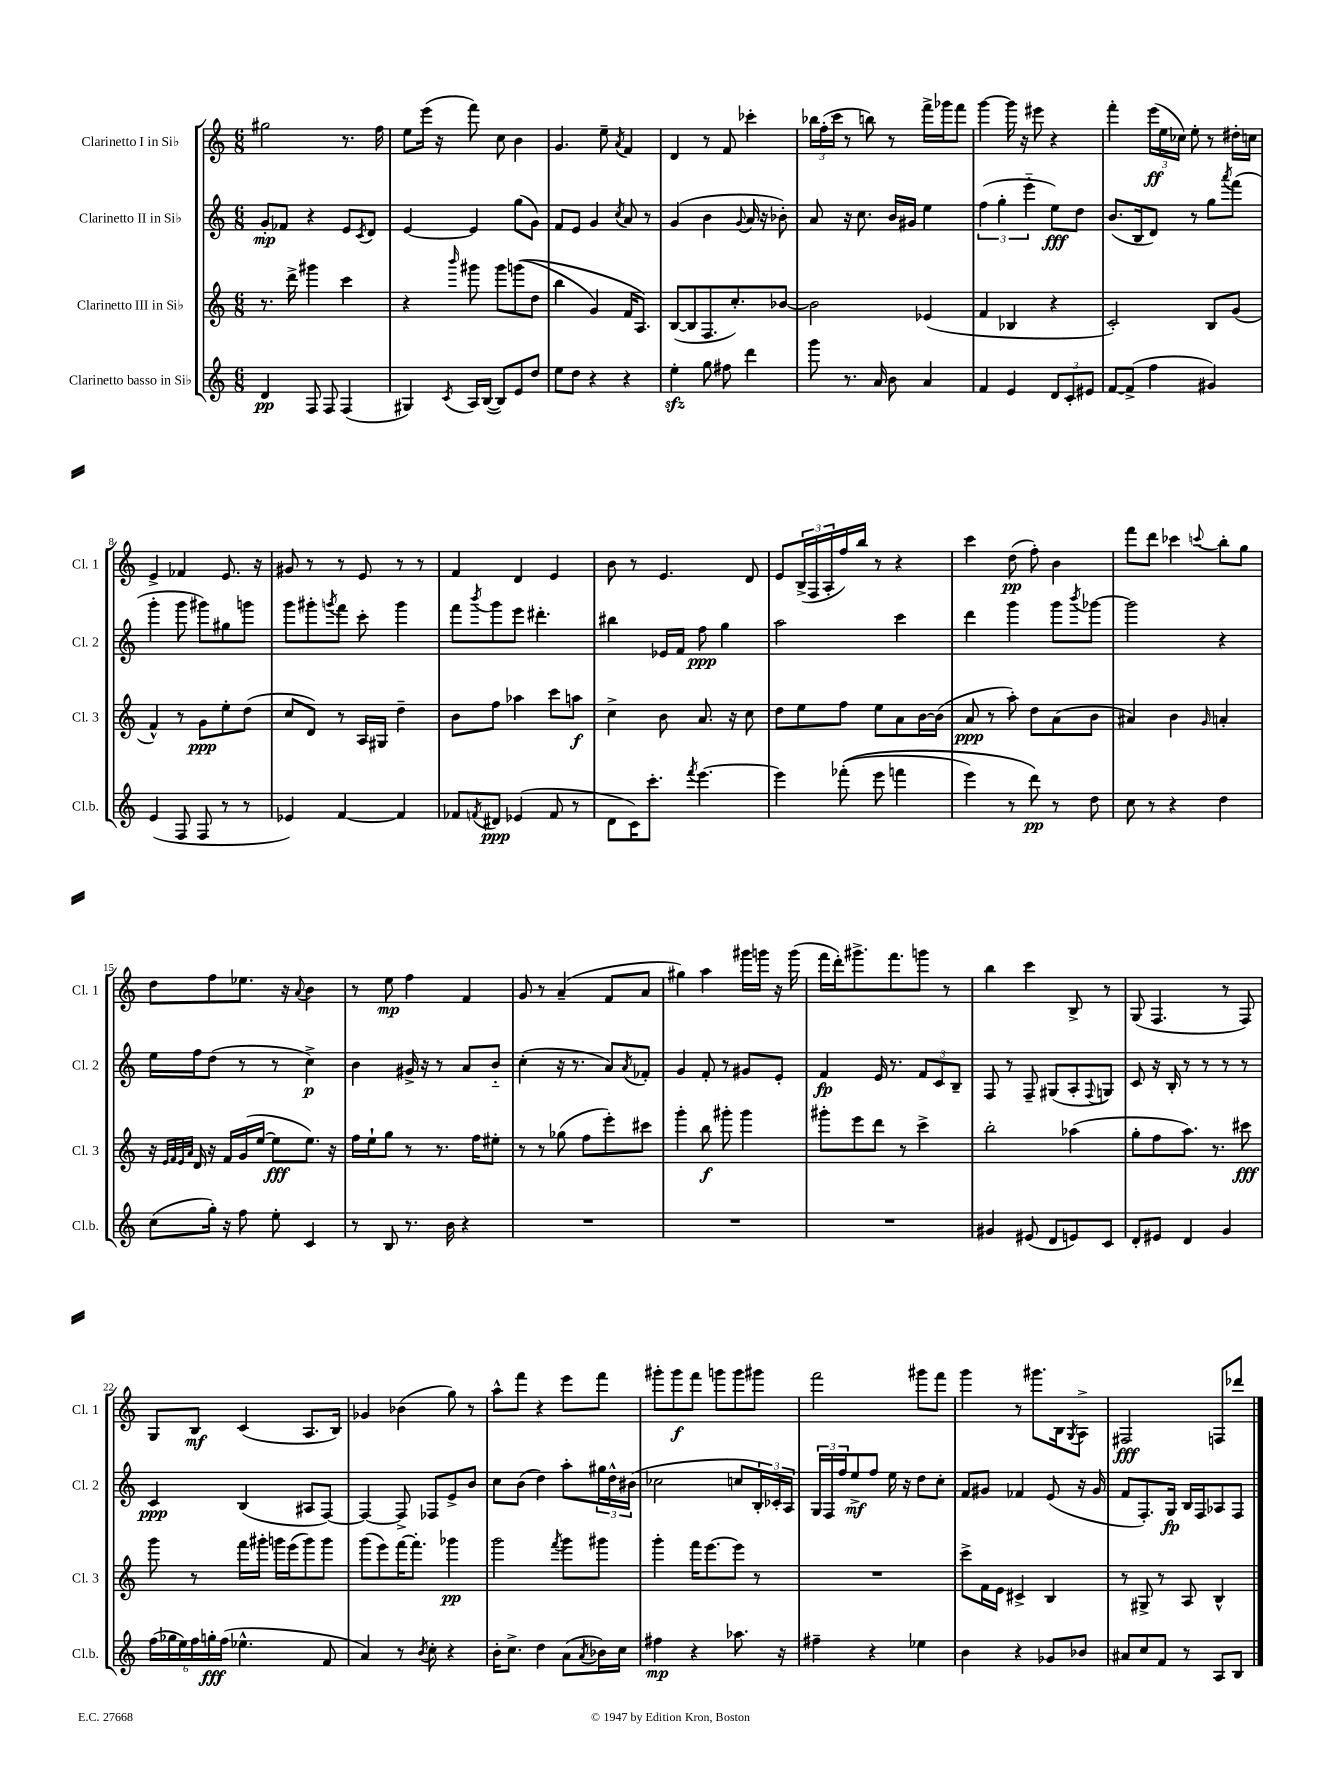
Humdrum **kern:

**kern	**dynam	**kern	**dynam	**kern	**dynam	**kern	**dynam
*part4	*part4	*part3	*part3	*part2	*part2	*part1	*part1
*staff4	*staff4	*staff3	*staff3	*staff2	*staff2	*staff1	*staff1
*I"Clarinetto basso in Si♭	*	*I"Clarinetto III in Si♭	*	*I"Clarinetto II in Si♭	*	*I"Clarinetto I in Si♭	*
*I'Cl.b.	*	*I'Cl. 3	*	*I'Cl. 2	*	*I'Cl. 1	*
*clefG2	*	*clefG2	*	*clefG2	*	*clefG2	*
*k[]	*	*k[]	*	*k[]	*	*k[]	*
*M6/8	*	*M6/8	*	*M6/8	*	*M6/8	*
=1	=1	=1	=1	=1	=1	=1	=1
4d/	pp	8.r	.	8g'/L	mp	2gg#X\	.
.	.	.	.	8f-X/J	.	.	.
.	.	16ddd^\	.	.	.	.	.
8F/	.	4ggg#X\	.	4r	.	.	.
8F/	.	.	.	.	.	.	.
(4F/	.	4ccc\	.	8e/L	.	8.r	.
.	.	.	.	8qc/	.	.	.
.	.	.	.	8d/J	.	.	.
.	.	.	.	.	.	16ff\	.
=2	=2	=2	=2	=2	=2	=2	=2
4G#X/)	.	4r	.	[4e/	.	8ee\L	.
.	.	.	.	.	.	(16eee\Jk	.
.	.	.	.	.	.	16r	.
8qc/	.	16qqbbb/	.	.	.	.	.
16A/LL	.	8ggg#X\	.	4e/]	.	8fff\)	.
([16B/JJ	.	.	.	.	.	.	.
8B/L])	.	8ggg#\L	.	.	.	8cc\	.
8e/	.	((8gggn\	.	(8gg\L	.	4b\	.
8dd/J	.	8dd\J	.	8g\J)	.	.	.
=3	=3	=3	=3	=3	=3	=3	=3
8ee\L	.	4bb\	.	8f/L	.	4.g/	.
8dd\J	.	.	.	8e/J	.	.	.
4r	.	4g/)	.	4g/	.	.	.
.	.	.	.	.	.	8ee~\	.
.	.	.	.	8qcc/	.	8qa/	.
4r	.	16f/KL	.	8a/	.	4f/	.
.	.	8.A/J)	.	.	.	.	.
.	.	.	.	8r	.	.	.
=4	=4	=4	=4	=4	=4	=4	=4
4eezz'\	.	([8B/L	.	(4g/	.	4d/	.
.	.	8B/]	.	.	.	.	.
8gg\	.	8.F/	.	4b\	.	8r	.
8ff#X\	.	.	.	.	.	8f/	.
.	.	8.cc'/)	.	.	.	.	.
.	.	.	.	8qqg/	.	.	.
4ddd\	.	.	.	16a/	.	4ccc-X'\	.
.	.	.	.	16r	.	.	.
.	.	[8b-X/J	.	8b-X'\)	.	.	.
=5	=5	=5	=5	=5	=5	=5	=5
8ggg\	.	2b-\]	.	8a/	.	24bb-X\LL	.
.	.	.	.	.	.	(24ff'\	.
.	.	.	.	.	.	24ccc\JJ	.
8.r	.	.	.	16r	.	8r	.
.	.	.	.	8.cc\	.	.	.
.	.	.	.	.	.	8bbn\)	.
16a/	.	.	.	.	.	.	.
8b\	.	.	.	16b/LL	.	8r	.
.	.	.	.	16g#X/JJ	.	.	.
4a/	.	(4e-X/	.	4ee\	.	16fff^\LL	.
.	.	.	.	.	.	16ggg-X\J	.
.	.	.	.	.	.	8fff\J	.
=6	=6	=6	=6	=6	=6	=6	=6
4f/	.	4f/	.	(6ff\	.	[4ggg\	.
.	.	.	.	6gg'\	.	.	.
4e/	.	4B-X/	.	.	.	16ggg\]	.
.	.	.	.	.	.	16r	.
.	.	.	.	6eee\	.	.	.
.	.	.	.	.	.	8eee#X\	.
12d/L	.	4r	.	8ee\L)	fff	4r	.
12c'/	.	.	.	.	.	.	.
.	.	.	.	8dd\J	.	.	.
12e#X/J	.	.	.	.	.	.	.
=7	=7	=7	=7	=7	=7	=7	=7
[8f/L	.	2c'/)	.	(8.b/L	.	4fff'\	.
(8f^/J]	.	.	.	.	.	.	.
.	.	.	.	16B/k	.	.	.
4ff\	.	.	.	8d/J)	.	(24eee\LL	ff
.	.	.	.	.	.	24ee\	.
.	.	.	.	.	.	24cc-X\JJ)	.
.	.	.	.	8r	.	8ee'\	.
4g#X/)	.	8B/L	.	8gg\L	.	8r	.
.	.	.	.	8qaaa/	.	.	.
.	.	(8g/J	.	(8fff\J	.	16dd#X'\LL	.
.	.	.	.	.	.	16ccn\JJ	.
!!LO:LB:g=z
=8	=8	=8	=8	=8	=8	=8	=8
(4e/	.	4f^^/)	.	4ggg'\	.	4e^/	.
8F/	.	8r	.	8ggg\	.	4f-X/	.
8F/	.	8g\L	ppp	8ggg#X\L)	.	.	.
8r	.	8ee'\	.	8gg#X\	.	8.e/	.
8r	.	(8dd\J	.	8gggn\J	.	.	.
.	.	.	.	.	.	16r	.
=9	=9	=9	=9	=9	=9	=9	=9
4e-X/)	.	8cc/L	.	8ggg\L	.	8g#X/	.
.	.	8d/J)	.	8ggg#X'\	.	8r	.
.	.	.	.	8qgggn/	.	.	.
[4f/	.	8r	.	8fff\J	.	8r	.
.	.	16A/LL	.	8ccc'\	.	8e/	.
.	.	16G#X/JJ	.	.	.	.	.
4f/]	.	4dd~\	.	4ggg\	.	8r	.
.	.	.	.	.	.	8r	.
=10	=10	=10	=10	=10	=10	=10	=10
8f-X/L	.	8b\L	.	8fff\L	.	4f/	.
8qfn/	.	.	.	8qbbb/	.	.	.
8d#X/J	ppp	8ff\J	.	8ggg\	.	.	.
(4e-X/	.	4aa-X\	.	8eee\J	.	4d/	.
.	.	.	.	4.ddd#X'\	.	.	.
8f/	.	8ccc\L	.	.	.	4e/	.
8r	.	8aan\J	f	.	.	.	.
=11	=11	=11	=11	=11	=11	=11	=11
8d\L	.	4cc^\	.	4bb#X\	.	8b\	.
16c\K)	.	.	.	.	.	8r	.
8.ccc'\J	.	.	.	.	.	.	.
.	.	8b\	.	16e-X/LL	.	4.e/	.
.	.	.	.	16f/JJ	.	.	.
8qfff/	.	.	.	.	.	.	.
[4.eee\	.	8.a/	.	8ff\	ppp	.	.
.	.	.	.	4gg\	.	.	.
.	.	16r	.	.	.	.	.
.	.	8cc\	.	.	.	8d/	.
=12	=12	=12	=12	=12	=12	=12	=12
4eee\]	.	8dd\L	.	2aa\	.	8e/L	.
.	.	8ee\	.	.	.	(24B^/L	.
.	.	.	.	.	.	24F/	.
.	.	.	.	.	.	24A'/	.
((8fff-X'\	.	8ff\J	.	.	.	16ff/)	.
.	.	.	.	.	.	16bb/JJ	.
8eee\	.	8ee\L	.	.	.	8r	.
4fffn\	.	8a\	.	4ccc\	.	4r	.
.	.	[16b\L	.	.	.	.	.
.	.	(16b\JJ]	.	.	.	.	.
=13	=13	=13	=13	=13	=13	=13	=13
4eee\)	.	8a/	ppp	4ddd\	.	4ccc\	.
.	.	8r	.	.	.	.	.
8r	.	8aa'\)	.	4ggg\	.	(8dd\	pp
8ddd\)	pp	8dd\L	.	.	.	8ff'\)	.
8r	.	(8a\	.	8ggg\L	.	4b\	.
.	.	.	.	8qbbb/	.	.	.
8dd\	.	8b\J	.	[8ggg-X\J	.	.	.
=14	=14	=14	=14	=14	=14	=14	=14
8cc\	.	4a#X/)	.	2ggg-\]	.	8fff\L	.
8r	.	.	.	.	.	8ddd\J	.
4r	.	4b\	.	.	.	4ccc-X\	.
.	.	16qqg/	.	.	.	8qqcccn/	.
4dd\	.	4an'/	.	4r	.	8bb'\L	.
.	.	.	.	.	.	8gg\J	.
!!LO:LB:g=z
=15	=15	=15	=15	=15	=15	=15	=15
(8cc\L	.	16r	.	16ee\LL	.	8dd\L	.
.	.	32qqe/LLL	.	.	.	.	.
.	.	32qqf/	.	.	.	.	.
.	.	32qqe/	.	.	.	.	.
.	.	32qqa/JJJ	.	.	.	.	.
.	.	16d/	.	16ff\J	.	.	.
16gg'\Jk)	.	16r	.	(8dd\J	.	8ff\	.
16r	.	16f/LL	.	.	.	.	.
8ff\	.	(16g/	.	8r	.	8.ee-X\J	.
.	.	[16ee/JJ	.	.	.	.	.
8ee'\	.	8ee\L]	fff	8r	.	.	.
.	.	.	.	.	.	16r	.
.	.	.	.	.	.	8qqa/	.
4c/	.	8.ee\J)	.	4cc^\)	p	4b\	.
.	.	16r	.	.	.	.	.
=16	=16	=16	=16	=16	=16	=16	=16
8r	.	16ff\LL	.	4b\	.	8r	.
.	.	16ee`\J	.	.	.	.	.
8B/	.	8gg\J	.	.	.	8ee\	mp
8.r	.	8r	.	16g#X^/	.	4ff\	.
.	.	.	.	16r	.	.	.
.	.	8.r	.	8r	.	.	.
16b\	.	.	.	.	.	.	.
4r	.	.	.	8a/L	.	4f/	.
.	.	16ff\KL	.	.	.	.	.
.	.	8ee#X'\J	.	8b/J	.	.	.
=17	=17	=17	=17	=17	=17	=17	=17
2.r	.	8r	.	(4cc'\	.	8g/	.
.	.	8r	.	.	.	8r	.
.	.	(8gg-X\	.	16r	.	(4a~/	.
.	.	.	.	8.r	.	.	.
.	.	8ff\L	.	.	.	.	.
.	.	8eee'\)	.	8a/L)	.	8f/L	.
.	.	.	.	8qa/	.	.	.
.	.	8ccc#X\J	.	8f-X'/J	.	8a/J	.
=18	=18	=18	=18	=18	=18	=18	=18
2.r	.	4ggg'\	.	4g/	.	4gg#X\)	.
.	.	8bb\	f	8f'/	.	4aa\	.
.	.	8ggg#X'\	.	8r	.	.	.
.	.	4ggg#\	.	8g#X/L	.	16ggg#X\LL	.
.	.	.	.	.	.	16gggn\JJ	.
.	.	.	.	8e'/J	.	16r	.
.	.	.	.	.	.	(16ggg\	.
=19	=19	=19	=19	=19	=19	=19	=19
2.r	.	8ggg#X'\L	.	4f/	fp	16fff\LL	.
.	.	.	.	.	.	16ddd'\J)	.
.	.	8eee\	.	.	.	8.ggg#X^\	.
.	.	8ddd\J	.	16e/	.	.	.
.	.	.	.	8.r	.	8.fff\	.
.	.	8r	.	.	.	.	.
.	.	4ccc^\	.	12f/L	.	8gggn\J	.
.	.	.	.	12c/	.	.	.
.	.	.	.	.	.	8r	.
.	.	.	.	12B~/J	.	.	.
=20	=20	=20	=20	=20	=20	=20	=20
4g#X/	.	2bb'\	.	8F/	.	4bb\	.
.	.	.	.	8r	.	.	.
(8e#X/	.	.	.	8F~/	.	4ccc\	.
8d/L	.	.	.	(8G#X/L	.	.	.
8en/)	.	(4aa-X\	.	8A'/	.	8B^/	.
.	.	.	.	8qqF/	.	.	.
8c/J	.	.	.	8Gn/J)	.	8r	.
=21	=21	=21	=21	=21	=21	=21	=21
8d'/L	.	8gg'\L	.	8c/	.	(8G/	.
8e#X/J	.	8ff\	.	16r	.	4.F/	.
.	.	.	.	16B'/	.	.	.
4d/	.	8.aa\J)	.	8r	.	.	.
.	.	.	.	8r	.	.	.
.	.	8.r	.	.	.	.	.
4g/	.	.	.	8r	.	8r	.
.	.	8ccc#X\	fff	8r	.	8F/)	.
!!LO:LB:g=z
=22	=22	=22	=22	=22	=22	=22	=22
(24ff\LL	.	8ggg\	.	4c/	ppp	8G/L	.
24gg-X\	.	.	.	.	.	.	.
24ee\)	.	.	.	.	.	.	.
24ff\	.	8r	.	.	.	8B/J	mf
24ggn'\	fff	.	.	.	.	.	.
(24ff\JJ	.	.	.	.	.	.	.
4.ee-X^^\	.	16fff\LL	.	(4B/	.	(4c/	.
.	.	16ggg#X'\JJ	.	.	.	.	.
.	.	16gggn\LL	.	.	.	.	.
.	.	(16eee\J	.	.	.	.	.
.	.	8ggg\)	.	8A#X/L	.	8.A/L	.
8f/	.	8ggg\J	.	[8F/J)	.	.	.
.	.	.	.	.	.	16B/Jk)	.
=23	=23	=23	=23	=23	=23	=23	=23
4a/)	.	(8ggg\L	.	4F/_	.	4g-X/	.
.	.	8eee\)	.	.	.	.	.
8r	.	[16fff\K	.	8F^/]	.	(4b-X\	.
.	.	8.fff'\J]	.	.	.	.	.
8qb/	.	.	.	.	.	.	.
8cc'\	.	.	.	8F-X/L	.	.	.
4r	.	4ggg-X\	pp	8e^/	.	8gg\)	.
.	.	.	.	8b/J	.	8r	.
=24	=24	=24	=24	=24	=24	=24	=24
16b'\KL	.	2ggg\	.	8cc\L	.	8aa^^\L	.
8.cc^\J	.	.	.	.	.	.	.
.	.	.	.	(8b\J	.	8fff\J	.
4dd\	.	.	.	4dd\)	.	4r	.
.	.	8qfff/	.	.	.	.	.
(8a\L	.	8ggg\L	.	8aa'\L	.	8eee\L	.
8qa/	.	.	.	.	.	.	.
16b-X\L)	.	8ggg#X\J	.	24gg#X\L	.	8fff\J	.
.	.	.	.	24dd^^\	.	.	.
16cc\JJ	.	.	.	.	.	.	.
.	.	.	.	(24b#X\JJ	.	.	.
=25	=25	=25	=25	=25	=25	=25	=25
4ff#X\	mp	4ggg'\	.	2cc-X\	.	8ggg#X'\L	.
.	.	.	.	.	.	8ggg#\	f
4r	.	16fff\KL	.	.	.	8fff\J	.
.	.	[8.eee\	.	.	.	.	.
.	.	.	.	.	.	8gggn\L	.
8.aa-X\	.	8eee\J]	.	8ccn/L	.	8ggg\	.
.	.	8r	.	24B'/L)	.	8ggg#X\J	.
.	.	.	.	24c-X'/	.	.	.
16r	.	.	.	.	.	.	.
.	.	.	.	24A/JJ	.	.	.
=26	=26	=26	=26	=26	=26	=26	=26
4ff#X~\	.	2.r	.	24G/LL	.	2fff\	.
.	.	.	.	24F/	.	.	.
.	.	.	.	24ff/J	.	.	.
.	.	.	.	8ee^/	mf	.	.
4r	.	.	.	8ff/J	.	.	.
.	.	.	.	16ee\	.	.	.
.	.	.	.	16r	.	.	.
4ee-X\	.	.	.	8dd\L	.	8ggg#X\L	.
.	.	.	.	8cc'\J	.	8fff\J	.
=27	=27	=27	=27	=27	=27	=27	=27
4b\	.	8ccc^\L	.	8f/L	.	4ggg\	.
.	.	16f\L	.	8g#X/J	.	.	.
.	.	16e\JJ	.	.	.	.	.
4r	.	4c#X^/	.	4f-X/	.	8r	.
.	.	.	.	.	.	8.ggg#X\L	.
8g-X/L	.	4B/	.	(8e/	.	.	.
.	.	.	.	.	.	16B\k	.
.	.	.	.	.	.	8qG/	.
8b-X/J	.	.	.	16r	.	8A^\J	.
.	.	.	.	16g#/	.	.	.
=28	=28	=28	=28	=28	=28	=28	=28
8a#X/L	.	8r	.	8f/L	.	2F#X/	fff
8cc/	.	8G#X^/	.	8.F'/)	.	.	.
8f/J	.	8r	.	.	.	.	.
.	.	.	.	16G/Jk	fp	.	.
8r	.	8A/	.	16B/LL	.	.	.
.	.	.	.	16F/J	.	.	.
8A/L	.	4B^^/	.	8A-X/	.	8Fn/L	.
8B/J	.	.	.	8F/J	.	8ddd-X/J	.
==	==	==	==	==	==	==	==
*-	*-	*-	*-	*-	*-	*-	*-
